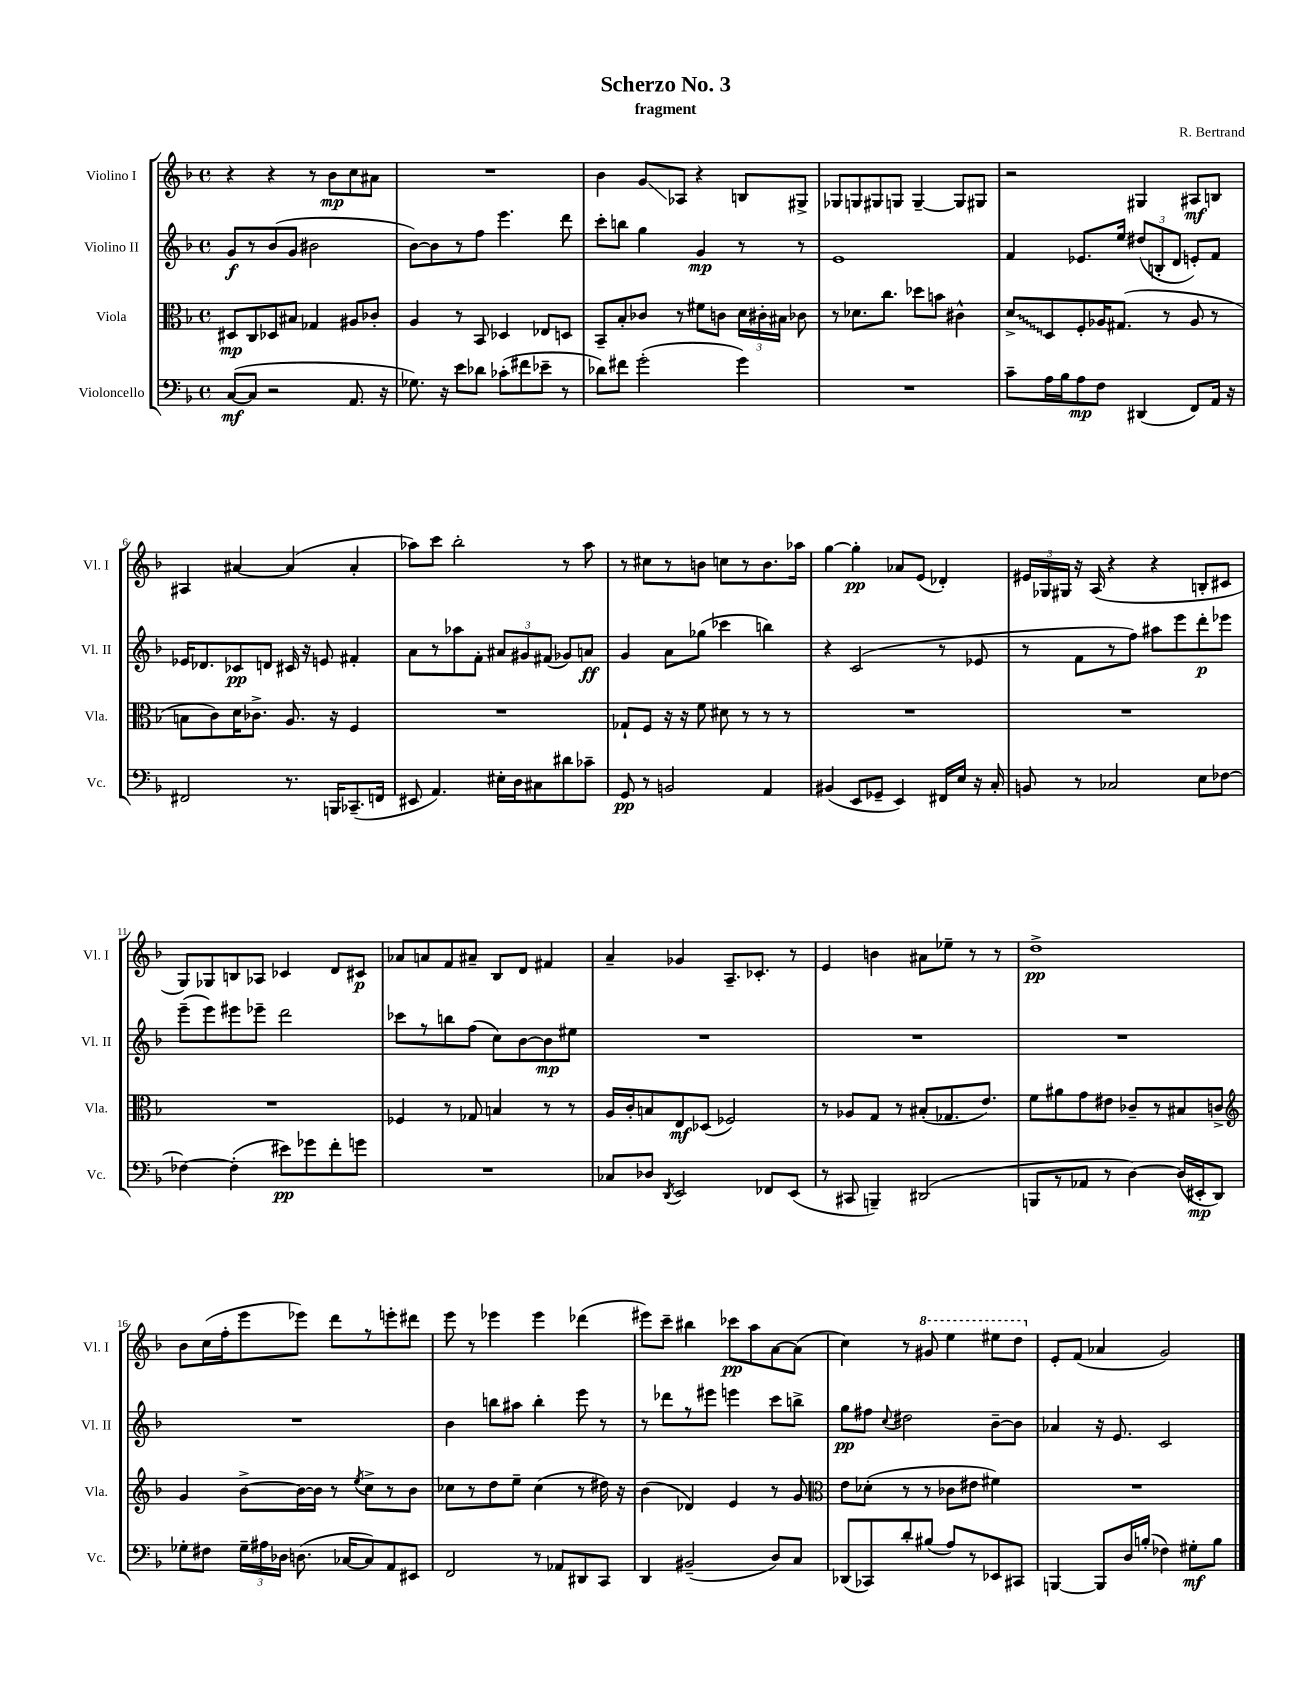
\header { title = "Scherzo No. 3" composer = "R. Bertrand" subtitle = "fragment" }
<<
\new StaffGroup <<
\new Staff = "s0" \with { instrumentName = "Violino I" shortInstrumentName = "Vl. I" } {
    \clef treble \key f \major \defaultTimeSignature \time 4/4
    \autoBeamOff r4 r4 r8 bes'8[\mp c''8 ais'8] |
    R1 |
    bes'4 g'8[\glissando aes8] r4 b8[ gis8]-> |
    ges8[ g8 gis8 g8] g4~-- g8[ gis8] |
    r2 gis4 ais8[\mf b8] |
    ais4 ais'4~ ais'4( ais'4-. |
    aes''8[) c'''8] bes''2-. r8 aes''8 |
    r8 cis''8[ r8 b'8] c''8[ r8 b'8. aes''16] |
    g''4~ g''4-.\pp aes'8[ e'8]( des'4-.) |
    \tuplet 3/2 { eis'16[ ges16 gis16] } r16 a16( r4 r4 b8[-. cis'8] |
    g8[) ges8 b8 aes8] ces'4 d'8[ cis'8]\p |
    aes'8[ a'8 f'8 ais'8]-- bes8[ d'8] fis'4 |
    a'4-- ges'4 a8.[-- ces'8.]-. r8 |
    e'4 b'4 ais'8[ ees''8]-- r8 r8 |
    d''1->\pp |
    bes'8[ c''16( f''16-. e'''8 ees'''8]) d'''8[ r8 e'''8-. dis'''8] |
    e'''8 r8 ees'''4 ees'''4 des'''4( |
    eis'''8[) c'''8]-- bis''4 ces'''8[\pp a''8 a'8~ a'8]( |
    c''4) r8 \ottava #1 gis''8 e'''4 eis'''8[ d'''8] \ottava #0 |
    e'8[-. f'8]( aes'4 g'2) \bar "|." |
}
\new Staff = "s1" \with { instrumentName = "Violino II" shortInstrumentName = "Vl. II" } {
    \clef treble \key f \major \defaultTimeSignature \time 4/4
    \autoBeamOff g'8[\f r8 bes'8( g'8] bis'2 |
    bes'8[~) bes'8 r8 f''8] e'''4. d'''8 |
    c'''8[-. b''8] g''4 g'4\mp r8 r8 |
    e'1 |
    f'4 ees'8.[ e''16] \tuplet 3/2 { dis''8[( b8-. d'8] } e'8[-.) f'8] |
    ees'16[ des'8. ces'8\pp d'8] cis'16 r16 e'8 fis'4-. |
    a'8[ r8 aes''8 f'8]-. \tuplet 3/2 { ais'8[ gis'8 fis'8]( } ges'8[) a'8]\ff |
    g'4 a'8[ ges''8]( ces'''4 b''4) |
    r4 c'2( r8 ees'8 |
    r8 f'8[ r8 f''8]) ais''8[ e'''8 d'''8-.\p ees'''8] |
    e'''8[--( e'''8) eis'''8 ees'''8]-- d'''2 |
    ces'''8[ r8 b''8 f''8]( c''8[) bes'8~ bes'8\mp eis''8] |
    R1 |
    R1 |
    R1 |
    R1 |
    bes'4 b''8[ ais''8] b''4-. e'''8 r8 |
    r8 des'''8[ r8 eis'''8] e'''4 c'''8[ b''8]-> |
    g''8[\pp fis''8] \appoggiatura { c''8 } dis''2 bes'8[~-- bes'8] |
    aes'4 r16 e'8. c'2 \bar "|." |
}
\new Staff = "s2" \with { instrumentName = "Viola" shortInstrumentName = "Vla." } {
    \clef alto \key f \major \defaultTimeSignature \time 4/4
    \autoBeamOff dis8[\mp c8 des8 bis8] ges4 ais8[ ces'8]-. |
    a4 r8 bes,8 des4 ees8[ d8] |
    bes,8[-- bes8-. ces'8] r8 fis'8[ c'8] \tuplet 3/2 { d'16[ cis'16-. bis16] } ces'8 |
    r8 des'8.[ c''8.] des''8[ b'8] cis'4-^ |
    \once \override Glissando.style = #'zigzag d'8[->\glissando d8 f8-. aes16 gis8.]( r8 aes8 r8 |
    b8[ c'8) d'16 ces'8.]-> a8. r16 f4 |
    R1 |
    ges8[-! f8] r16 r16 f'8 dis'8 r8 r8 r8 |
    R1 |
    R1 |
    R1 |
    fes4 r8 ges8 b4 r8 r8 |
    a16[ c'16-. b8 e8\mf des8]( fes2) |
    r8 aes8[ g8] r8 bis8[-.( ges8. e'8.]) |
    f'8[ ais'8 g'8 eis'8] ces'8[-- r8 bis8 c'8]-> |
    \clef treble g'4 bes'8[~-> bes'16~ bes'16] r8 \acciaccatura { e''8 } c''8[-> r8 bes'8] |
    ces''8[ r8 d''8 e''8]-- ces''4( r8 dis''16) r16 |
    bes'4( des'4) e'4 r8 g'8 |
    \clef alto e'8[ des'8]-.( r8 r8 ces'8[ eis'8] fis'4) |
    R1 \bar "|." |
}
\new Staff = "s3" \with { instrumentName = "Violoncello" shortInstrumentName = "Vc." } {
    \clef bass \key f \major \defaultTimeSignature \time 4/4
    \autoBeamOff c8[~\mf( c8] r2 a,8. r16 |
    ges8.) r16 e'8[ des'8] ces'8[-.( fis'8 ees'8]-- r8 |
    des'8[) fis'8] g'2-.( g'4) |
    R1 |
    c'8[-- a16 bes16 a8\mp f8] dis,4( f,8[) a,16] r16 |
    fis,2 r8. b,,16[ ces,8.--( f,16] |
    eis,8 a,4.) eis16[-. d16 cis8 dis'8 ces'8]-- |
    g,8\pp r8 b,2 a,4 |
    bis,4( e,8[ ges,8]-- e,4) fis,16[ e16] r16 c16-. |
    b,8 r8 ces2 e8[ fes8]~ |
    fes4~ fes4-.( eis'8[\pp) ges'8 f'8-. g'8] |
    R1 |
    ces8[ des8] \acciaccatura { d,8 } e,2 fes,8[ e,8]( |
    r8 cis,8 b,,4--) dis,2( |
    b,,8[ r8 aes,8] r8 d4~) d16[( eis,16-.\mp d,8]) |
    ges8[-. fis8] \tuplet 3/2 { ges16[-- ais16 des16] } d8.( ces16[~ ces8) a,8 eis,8] |
    f,2 r8 aes,8[ dis,8 c,8] |
    d,4 bis,2--( d8[) c8] |
    des,8[( ces,8) d'8-. bis8]( a8[) r8 ees,8 cis,8] |
    b,,4~ b,,8[ d16 b16]-.( fes4) gis8[-.\mf b8] \bar "|." |
}
>>
>>
